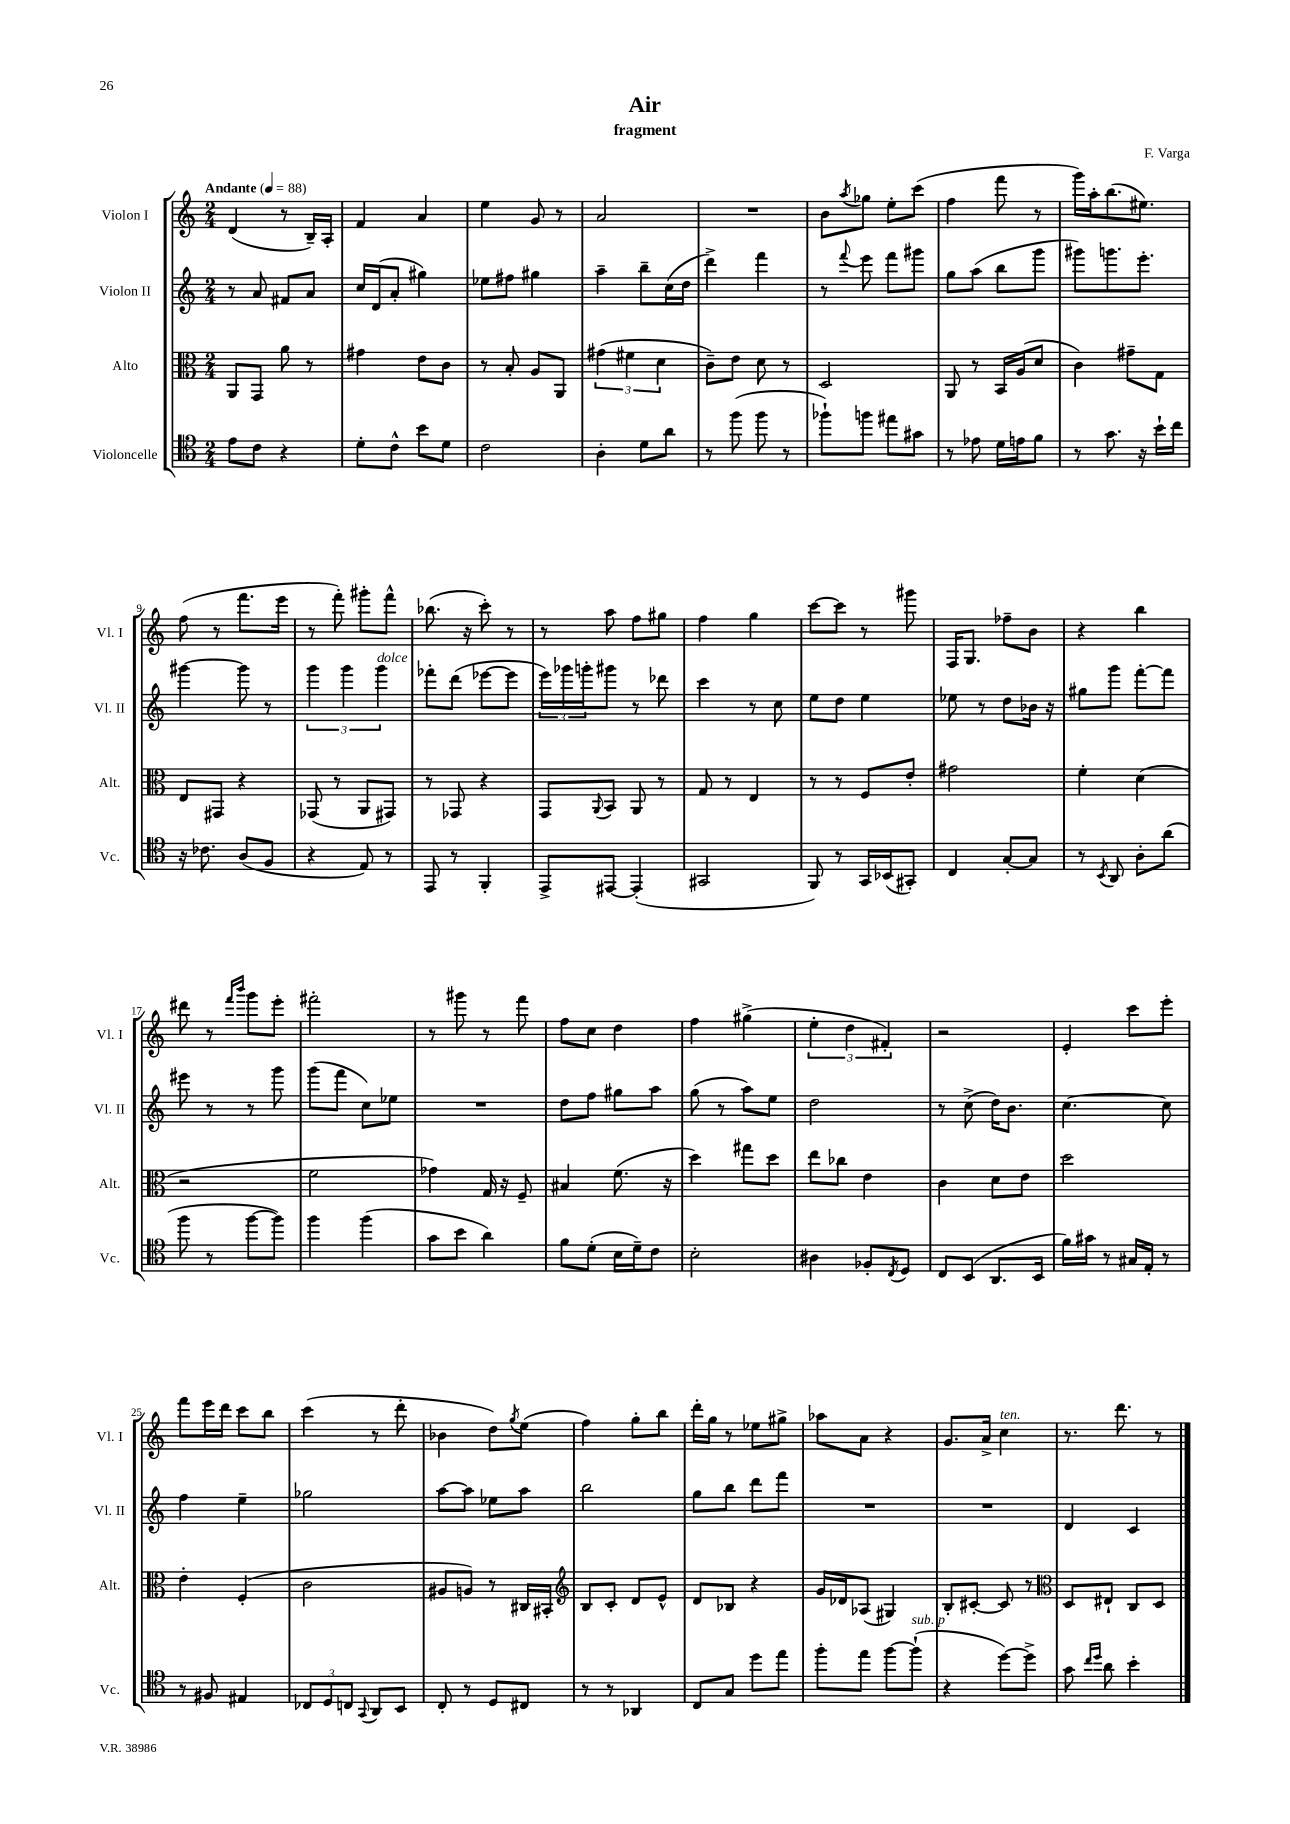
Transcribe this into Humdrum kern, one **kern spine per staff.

**kern	**kern	**kern	**kern
*staff4	*staff3	*staff2	*staff1
*clefC4	*clefC3	*clefG2	*clefG2
*k[]	*k[]	*k[]	*k[]
*M2/4	*M2/4	*M2/4	*M2/4
*MM88	*MM88	*MM88	*MM88
8e	8AA	8r	(4d
8c	8GG	8a	.
4r	8a	8f#	8r
.	8r	8a	16B~)
.	.	.	16A'
=	=	=	=
8d'	4g#	16cc	4f
.	.	(16d	.
8c^^	.	8a'	.
8b	8e	4gg#)	4a
8d	8c	.	.
=	=	=	=
2c	8r	8ee-	4ee
.	8B'	8ff#	.
.	8A	4gg#	8g
.	8AA	.	8r
=	=	=	=
4A'	(6g#	4aa~	2a
.	6f#	.	.
8d	.	8bb~	.
.	6d	.	.
8a	.	(16cc	.
.	.	16dd	.
=	=	=	=
8r	8c~)	4ddd^)	2r
(8ff	8e	.	.
8ff	8d	4fff	.
8r	8r	.	.
=	=	=	=
8ff-`)	2D	8r	8b
.	.	8qqfff	8qaa
8ff	.	8eee	8gg-
8ee#	.	8fff	8ee'
8g#	.	8ggg#	(8ccc
=	=	=	=
8r	8AA	8gg	4ff
8e-	8r	(8aa	.
16d	16BB	8bb	8fff
16e	(16A	.	.
8f	8d	8ggg	8r
=	=	=	=
8r	4c)	8ggg#)	16ggg)
.	.	.	16aa'
8.g	.	8.ggg	(8.bb
.	8g#~	.	.
16r	.	8.eee'	8.ee#)
16b`	8G	.	.
16cc	.	.	.
=	=	=	=
16r	8E	[4ggg#	(8ff
8.c-	.	.	.
.	8GG#	.	8r
(8A	4r	8ggg#]	8.fff
8F	.	8r	.
.	.	.	16eee
=	=	=	=
4r	(8GG-	6ggg	8r
.	8r	.	8fff')
.	.	6ggg	.
8E)	8AA	.	8ggg#'
.	.	6ggg	.
8r	8GG#)	.	8fff^^
=	=	=	=
8EE	8r	8fff-'	(8.bb-
8r	8GG-	(8ddd	.
.	.	.	16r
4FF'	4r	[8eee-	8ccc')
.	.	8eee-]	8r
=	=	=	=
8EE^	8GG	24eee)	8r
.	.	24ggg-	.
.	.	24ggg'	.
.	8qqAA	.	.
[8EE#	8BB	8ggg#	8aa
(4EE#']	8AA	8r	8ff
.	8r	8ddd-	8gg#
=	=	=	=
2GG#	8G	4ccc	4ff
.	8r	.	.
.	4E	8r	4gg
.	.	8cc	.
=	=	=	=
8FF)	8r	8ee	[8ccc
8r	8r	8dd	8ccc]
16GG	8F	4ee	8r
(16BB-	.	.	.
8GG#')	8e'	.	8ggg#
=	=	=	=
4C	2g#	8ee-	16F
.	.	.	8.G
.	.	8r	.
[8G'	.	8dd	8ff-~
8G]	.	16b-	8b
.	.	16r	.
=	=	=	=
8r	4f'	8gg#	4r
8qBB	.	.	.
8AA	.	8ggg	.
8A'	(4d	[8fff'	4bb
(8a	.	8fff]	.
=	=	=	=
8ff	2r	8eee#	8ddd#
8r	.	8r	8r
.	.	.	16qqfff
.	.	.	16qqbbb
[8ff	.	8r	8ggg
8ff])	.	8ggg	8eee'
=	=	=	=
4ff	2f	(8ggg	2fff#'
.	.	8fff	.
(4ff	.	8cc)	.
.	.	8ee-	.
=	=	=	=
8g	4g-)	2r	8r
8b	.	.	8ggg#
4a)	16G	.	8r
.	16r	.	.
.	8F~	.	8fff
=	=	=	=
8f	4B#	8dd	8ff
(8d'	.	8ff	8cc
16B	(8.f	8gg#	4dd
16d~)	.	.	.
8c	.	8aa	.
.	16r	.	.
=	=	=	=
2B'	4dd)	(8gg	4ff
.	.	8r	.
.	8gg#	8aa)	(4gg#^
.	8dd	8ee	.
=	=	=	=
4A#	8ee	2dd	6ee'
.	8cc-	.	.
.	.	.	6dd
8F-'	4e	.	.
.	.	.	6f#')
8qC	.	.	.
8D	.	.	.
=	=	=	=
8C	4c	8r	2r
(8BB	.	(8cc^	.
8.AA	8d	16dd)	.
.	.	8.b	.
.	8e	.	.
16BB	.	.	.
=	=	=	=
16f)	2dd	[4.cc	4e'
16g#	.	.	.
8r	.	.	.
16G#	.	.	8ccc
16E'	.	.	.
8r	.	8cc]	8eee'
=	=	=	=
8r	4e'	4ff	8fff
8F#	.	.	16eee
.	.	.	16ddd
4E#	(4F'	4ee~	8ccc
.	.	.	8bb
=	=	=	=
12C-	2c	2gg-	(4ccc
12D	.	.	.
12C	.	.	.
8qqGG	.	.	.
8AA	.	.	8r
8BB	.	.	8ddd'
=	=	=	=
8C'	8A#	[8aa	4b-
8r	8A)	8aa]	.
8D	8r	8ee-	8dd)
.	.	.	8qgg
8C#	16C#	8aa	(8ee
.	16BB#'	.	.
=	=	=	=
*	*clefG2	*	*
8r	8B	2bb	4ff)
8r	8c'	.	.
4AA-	8d	.	8gg'
.	8e^^	.	8bb
=	=	=	=
8C	8d	8gg	16ddd'
.	.	.	16gg
8G	8B-	8bb	8r
8dd	4r	8ddd	8ee-
8ee	.	8fff	8gg#^
=	=	=	=
8ff'	16g	2r	8aa-
.	16d-	.	.
8ee	(8A-	.	8a
[8ff	4G#)	.	4r
(8ff`]	.	.	.
=	=	=	=
4r	8B'	2r	8.g
.	[8c#'	.	.
.	.	.	16a^
[8dd)	8c#]	.	4cc
8dd^]	8r	.	.
=	=	=	=
*	*clefC3	*	*
8g	8D	4d	8.r
16qqcc	.	.	.
16qqdd	.	.	.
8a	8E#`	.	.
.	.	.	8.ddd
4b'	8C	4c	.
.	8D	.	8r
==	==	==	==
*-	*-	*-	*-
